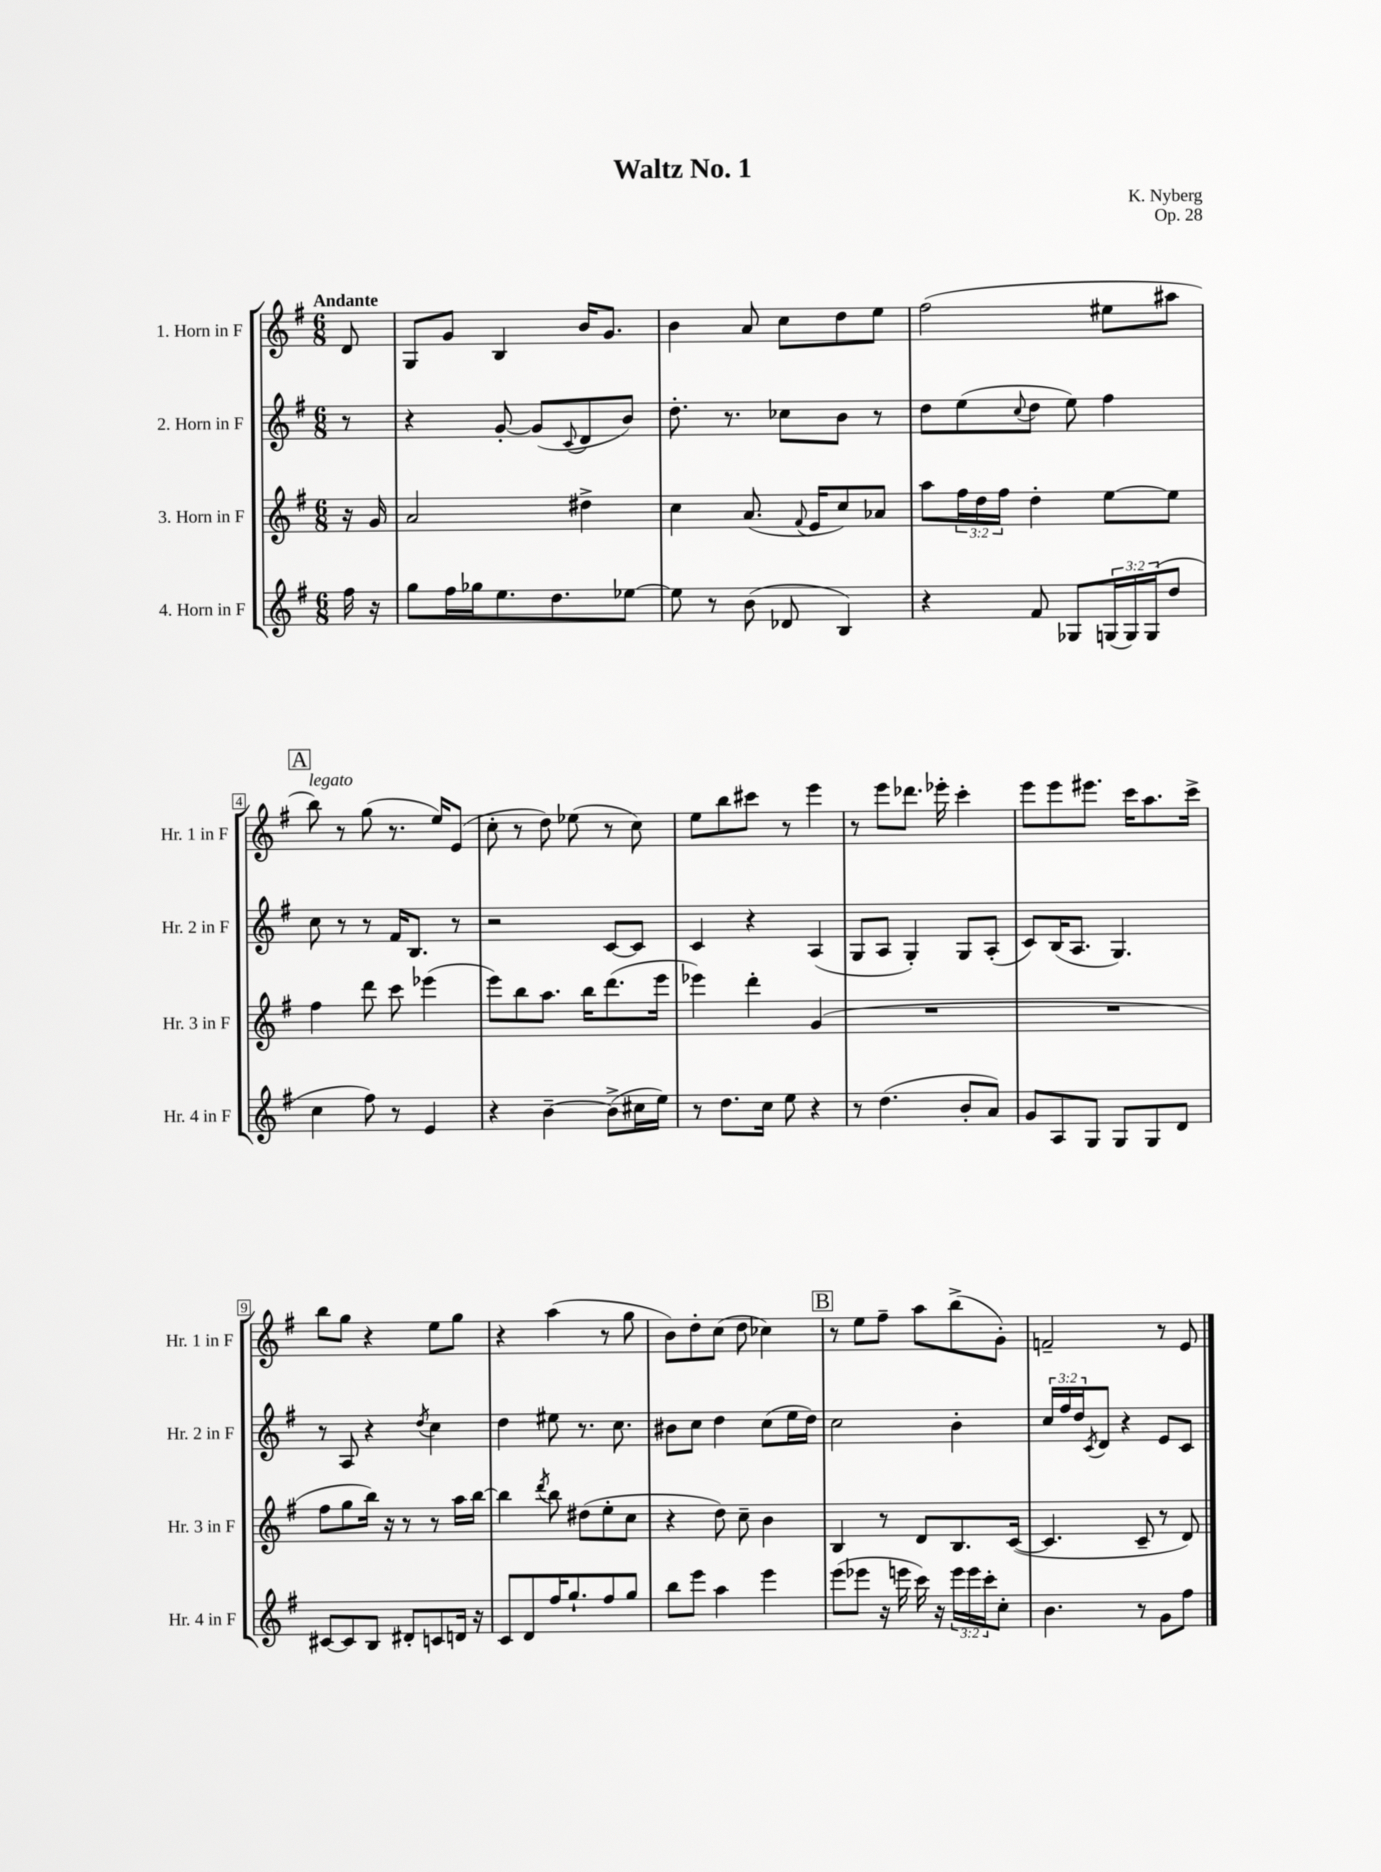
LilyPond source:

\header { title = "Waltz No. 1" composer = "K. Nyberg" opus = "Op. 28" }
<<
\new StaffGroup <<
\new Staff = "s0" \with { instrumentName = "1. Horn in F" shortInstrumentName = "Hr. 1 in F" } {
    \clef treble \key g \major \numericTimeSignature \time 6/8 \partial 8 \tempo "Andante"
    d'8 |
    g8 g'8 b4 b'16 g'8. |
    b'4 a'8 c''8 d''8 e''8 |
    fis''2( eis''8 ais''8 |
    \mark \markup { \box "A" } b''8^\markup { \italic "legato" }) r8 g''8( r8. e''16) e'8( |
    c''8-. r8 d''8) ees''8( r8 c''8) |
    e''8 b''8 cis'''8 r8 e'''4 |
    r8 e'''8 des'''8. ees'''16-. c'''4-. |
    e'''8 e'''8 eis'''8. c'''16 a''8. c'''16-> |
    b''8 g''8 r4 e''8 g''8 |
    r4 a''4( r8 g''8 |
    b'8) d''8-. c''8( d''8 ces''4) |
    \mark \markup { \box "B" } r8 e''8 fis''8-- a''8 b''8->( g'8-.) |
    f'2-- r8 e'8 \bar "|." |
}
\new Staff = "s1" \with { instrumentName = "2. Horn in F" shortInstrumentName = "Hr. 2 in F" } {
    \clef treble \key g \major \numericTimeSignature \time 6/8 \override Staff.TupletNumber.text = #tuplet-number::calc-fraction-text \partial 8
    r8 |
    r4 g'8~-. g'8( \appoggiatura { c'8 } d'8 b'8) |
    d''8.-. r8. ces''8 b'8 r8 |
    d''8 e''8( \appoggiatura { c''8 } d''8 e''8) fis''4 |
    \mark \markup { \box "A" } c''8 r8 r8 fis'16 b8. r8 |
    r2 c'8~ c'8 |
    c'4 r4 a4( |
    g8 a8 g4-.) g8 a8-.( |
    c'8) b16( a8. g4.) |
    r8 a8 r4 \acciaccatura { d''8 } c''4 |
    d''4 eis''8 r8. c''8. |
    bis'8 c''8 d''4 c''8( e''16 d''16) |
    \mark \markup { \box "B" } c''2 b'4-. |
    \tuplet 3/2 { c''16 fis''16 d''16 } \acciaccatura { c'8 } d'8 r4 e'8 c'8 \bar "|." |
}
\new Staff = "s2" \with { instrumentName = "3. Horn in F" shortInstrumentName = "Hr. 3 in F" } {
    \clef treble \key g \major \numericTimeSignature \time 6/8 \override Staff.TupletNumber.text = #tuplet-number::calc-fraction-text \partial 8
    r16 g'16 |
    a'2 dis''4-> |
    c''4 a'8.( \appoggiatura { fis'8 } e'16 c''8) aes'8 |
    a''8 \tuplet 3/2 { fis''16 d''16 fis''16 } d''4-. e''8~ e''8 |
    \mark \markup { \box "A" } fis''4 d'''8 c'''8 ees'''4( |
    e'''8) b''8 a''8. b''16 d'''8.( e'''16 |
    ees'''4) d'''4-. g'4( |
    R2. |
    R2. |
    fis''8 g''8 b''16) r16 r8 r8 a''16 b''16~ |
    b''4 \acciaccatura { d'''8 } b''8 dis''8( e''8-. c''8 |
    r4 d''8) c''8-- b'4 |
    \mark \markup { \box "B" } b4 r8 d'8 b8. c'16~( |
    c'4. c'8-- r8 d'8) \bar "|." |
}
\new Staff = "s3" \with { instrumentName = "4. Horn in F" shortInstrumentName = "Hr. 4 in F" } {
    \clef treble \key g \major \numericTimeSignature \time 6/8 \override Staff.TupletNumber.text = #tuplet-number::calc-fraction-text \partial 8
    fis''16 r16 |
    g''8 fis''16 ges''16 e''8. d''8. ees''8~ |
    ees''8 r8 b'8( des'8 b4) |
    r4 fis'8 ges8 \tuplet 3/2 { g16( g16) g16( } d''8 |
    \mark \markup { \box "A" } c''4 fis''8) r8 e'4 |
    r4 b'4~-- b'8->( cis''16 e''16) |
    r8 d''8. c''16 e''8 r4 |
    r8 d''4.( b'8-. a'8) |
    g'8 a8 g8 g8 g8 d'8 |
    cis'8~ cis'8 b8 dis'8-. c'8 d'16 r16 |
    c'8 d'8 fis''16 g''8.-! fis''8 g''8 |
    b''8 e'''8 a''4 e'''4 |
    \mark \markup { \box "B" } e'''8( ees'''8 r16 e'''16 c'''16) r16 \tuplet 3/2 { e'''16 e'''16 c'''16-. } c''8-. |
    b'4. r8 g'8 fis''8 \bar "|." |
}
>>
>>
\layout { \context { \Score \override BarNumber.stencil = #(make-stencil-boxer 0.1 0.3 ly:text-interface::print) } }
